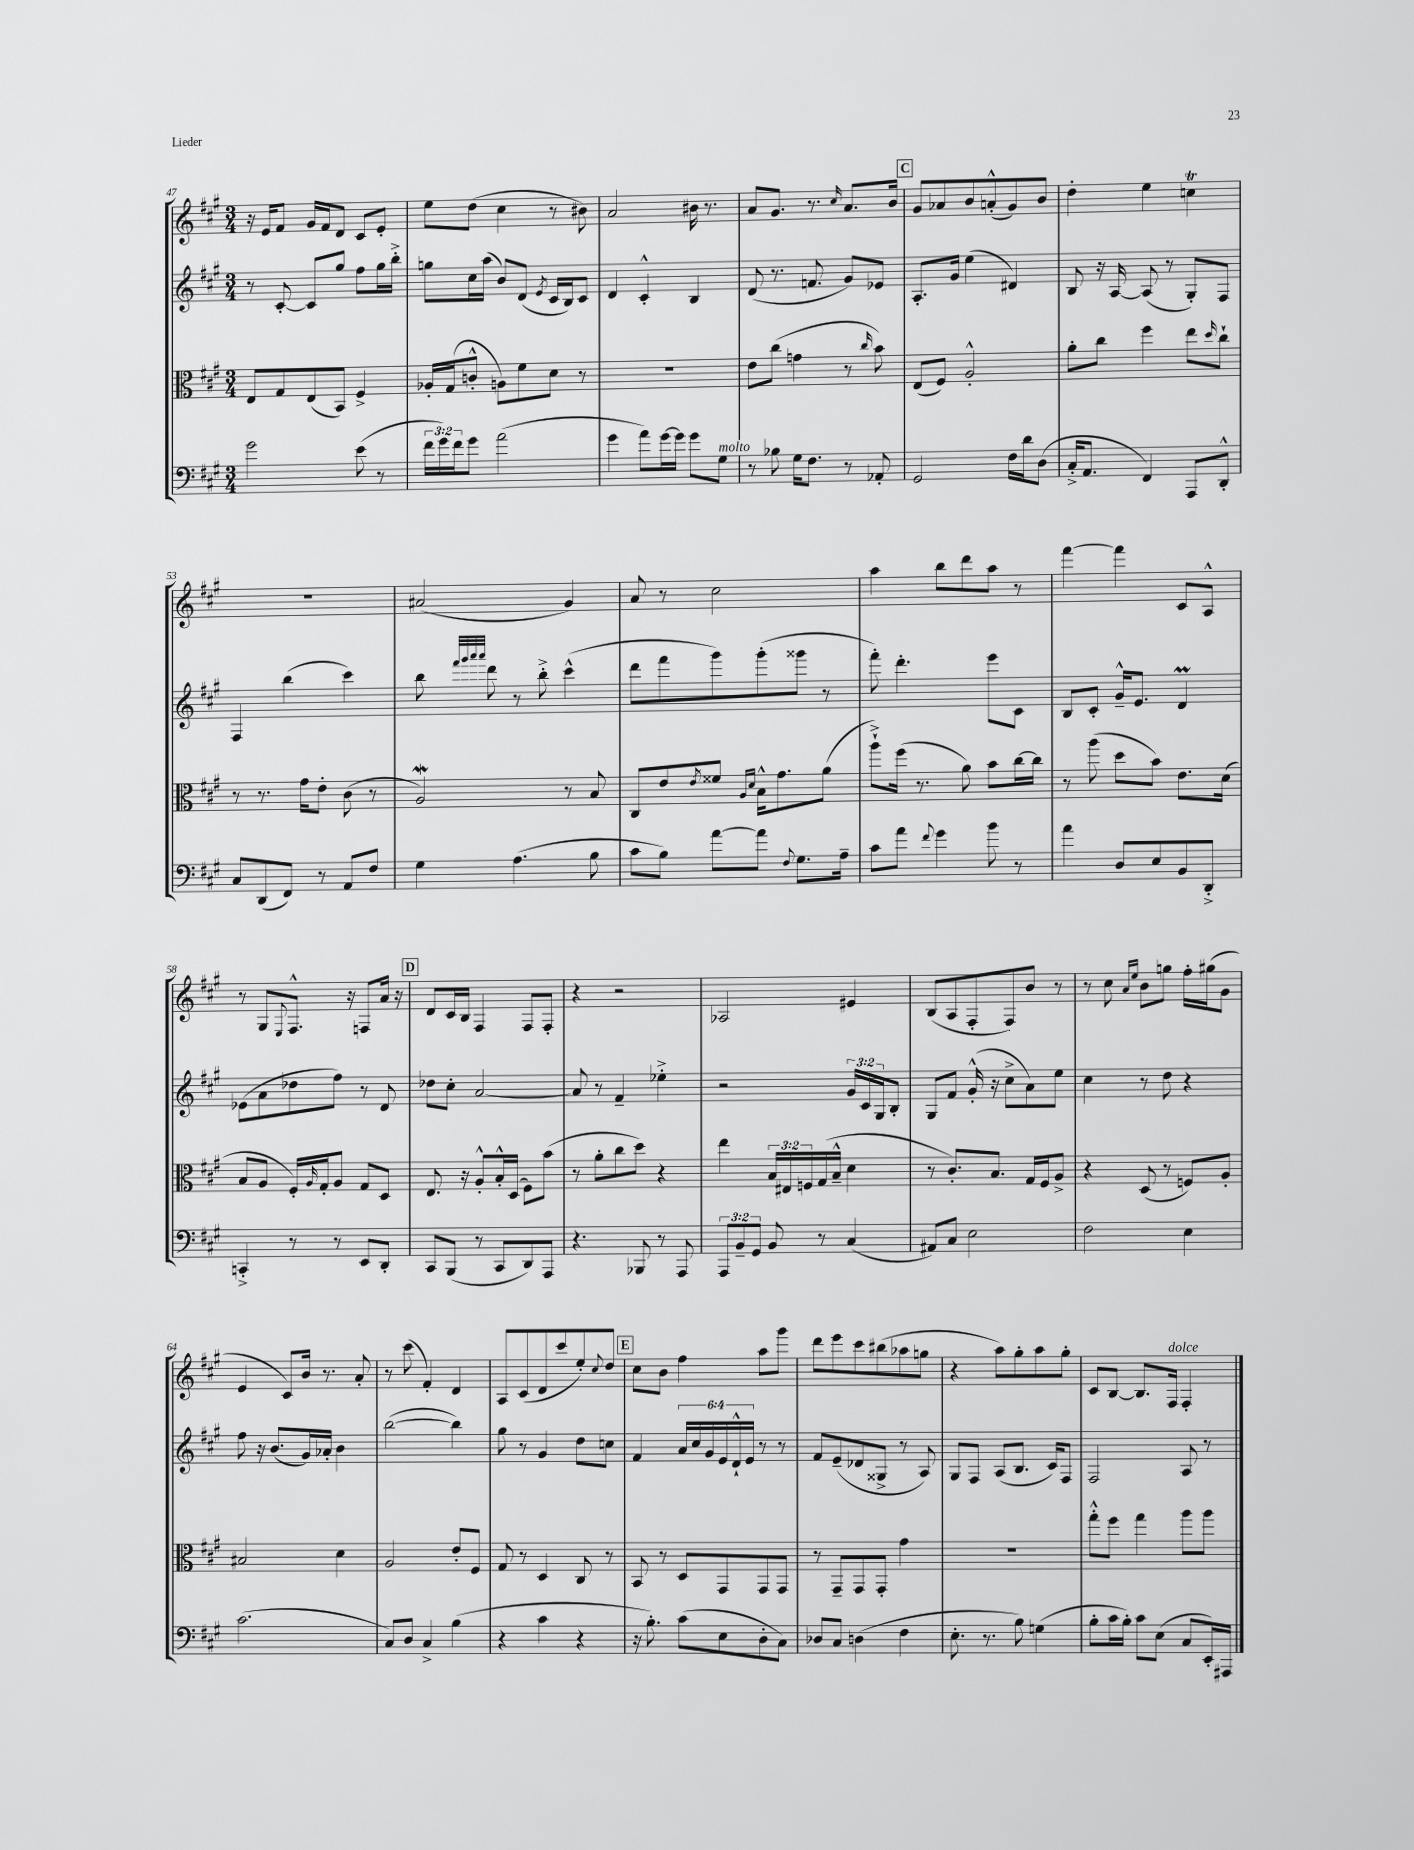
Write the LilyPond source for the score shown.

<<
\new StaffGroup <<
\new Staff = "s0" {
    \clef treble \key a \major \numericTimeSignature \time 3/4
    r16 e'16 fis'8 gis'16 fis'16 d'8 cis'8 e'8-. |
    e''8 d''8( cis''4 r8 bis'8) |
    a'2 bis'16 r8. |
    a'8 gis'8. r8. \grace { cis''16 } a'8. b'16 |
    \mark \markup { \box "C" } gis'8 aes'8 b'8 a'8-.-^( gis'8) b'8 |
    d''4-. e''4 c''4\trill |
    R2. |
    ais'2( gis'4) |
    a'8 r8 cis''2 |
    a''4 b''8 d'''8 a''8 r8 |
    fis'''4~ fis'''4 cis'8 a8-^ |
    r8 gis8 \appoggiatura { e8 } fis8.-^ r16 f8 a'16 r16 |
    \mark \markup { \box "D" } d'8 cis'16 b16 fis4 fis8 fis8-. |
    r4 r2 |
    aes2 eis'4 |
    b8( a8 fis8-. fis8) b'8 r8 |
    r8 cis''8 \grace { a'16 e''16 } b'8 g''8 fis''16-. gis''16( gis'8 |
    e'4 cis'8) b'16 r8. a'8-. |
    r8 cis'''8( fis'4-.) d'4 |
    a8 cis'8( d'8 cis'''8 e''8-.) \appoggiatura { cis''8 } d''8 |
    \mark \markup { \box "E" } cis''8 b'8 fis''4 a''8 gis'''8 |
    d'''8 e'''8 cis'''8 bis''8( aes''8 g''8 |
    r4 a''8) gis''8-. a''8 gis''8-. |
    cis'8 b8~ b8. fis16^\markup { \italic "dolce" } fis4-. \bar "|." |
}
\new Staff = "s1" {
    \clef treble \key a \major \numericTimeSignature \time 3/4 \override Staff.TupletNumber.text = #tuplet-number::calc-fraction-text
    r8 cis'8~-. cis'8 gis''8 fis''8 gis''16 b''16-.-> |
    g''8 cis''16 a''16( b'8) d'8( \acciaccatura { e'8 } cis'16 b16) cis'8 |
    d'4 cis'4-.-^ b4 |
    d'8( r8. f'8. gis'8) ees'8 |
    \mark \markup { \box "C" } a8.-. gis'16 e''4( dis'4) |
    b8 r16 a16~ a8( r8 gis8-.) fis8 |
    fis4 b''4( cis'''4) |
    b''8 \grace { fis'''32 gis'''32 a'''32 a'''32 } d'''8 r8 b''8-.-> cis'''4-^( |
    d'''8 fis'''8 gis'''8) gis'''8-.( gisis'''8 r8 |
    fis'''8-.) d'''4.-. e'''8 cis'8 |
    b8 cis'8-. gis'16---^ e'8. d'4\prall |
    ees'8( a'8 des''8 fis''8) r8 d'8 |
    \mark \markup { \box "D" } des''8 cis''8-. a'2~ |
    a'8 r8 fis'4-- ees''4-.-> |
    r2 \tuplet 3/2 { gis'16 cis'16 gis16 } b8-. |
    gis8 fis'8 gis'16-.-^( r16 cis''8-> a'8) e''8 |
    cis''4 r8 d''8 r4 |
    fis''8 r16 b'8.( gis'16) aes'16-. b'4 |
    b''2~( b''4) |
    gis''8 r8 gis'4 d''8 c''8 |
    \mark \markup { \box "E" } fis'4 \tuplet 6/4 { a'16 cis''16 gis'16 e'16 d'16-!-^ e'16 } r8 r8 |
    fis'8 e'8--( des'8 gisis8-> r8 a8) |
    gis8 fis8 a8( b8. cis'16) fis8 |
    fis2 a8 r8 \bar "|." |
}
\new Staff = "s2" {
    \clef alto \key a \major \numericTimeSignature \time 3/4 \override Staff.TupletNumber.text = #tuplet-number::calc-fraction-text
    e8 gis8 e8( b,8) fis4-> |
    aes16-. gis16( c'8-.-^ a8) fis'8 d'8 r8 |
    R2. |
    e'8 cis''8( g'4 r8 \grace { cis''16 } b'8) |
    \mark \markup { \box "C" } e8( fis8) a2-.-^ |
    a'8-. cis''8 fis''4 e''8 \grace { d''16 } cis''8-! |
    r8 r8. gis'16 e'8-. cis'8( r8 |
    a2\mordent) r8 b8 |
    cis8 e'8 \acciaccatura { e'8 } fisis'8 \grace { a16 d'16 } b16-^ gis'8. a'8( |
    a''8-!->) fis''16( r8. a'8) b'8 cis''16~ cis''16 |
    r8 a''8( d''8 b'8) e'8. d'16( |
    b8 a8 fis16-.) \grace { a16 } gis16-. a8 gis8 d8 |
    \mark \markup { \box "D" } e8. r16 a8-.-^ b16-.-^ d16( fis8) b'8( |
    r8 a'8-. cis''8 d''8) r4 |
    e''4 \tuplet 3/2 { b16 eis16 f16 } gis16( b16---^ d'4 |
    r8 cis'8.-.) b8. gis16 fis16 a8-> |
    r4 d8( r8 f8) a8-. |
    bis2 d'4 |
    a2 e'8-. fis8 |
    gis8 r8 d4 cis8 r8 |
    \mark \markup { \box "E" } b,8 r8 d8 gis,8 gis,8 gis,8 |
    r8 gis,8-- gis,8 gis,8-. gis'4 |
    R2. |
    gis''8-.-^ fis''8 gis''4 a''8 a''8 \bar "|." |
}
\new Staff = "s3" {
    \clef bass \key a \major \numericTimeSignature \time 3/4 \override Staff.TupletNumber.text = #tuplet-number::calc-fraction-text
    gis'2 e'8( r8 |
    \tuplet 3/2 { fis'16 gis'16) fis'16 } gis'8 a'2( |
    gis'4 a'8) gis'16~ gis'16 gis'8 gis8^\markup { \italic "molto" } |
    r8 bes8 gis16 fis8. r8 aes,8-. |
    \mark \markup { \box "C" } gis,2 fis16 d'16 d8( |
    cis16-.-> a,8. fis,4) a,,8 d,8-.-^ |
    cis8 d,8( fis,8) r8 a,8 fis8 |
    gis4 a4.( b8 |
    cis'8 b8) a'8~ a'8 \appoggiatura { fis8 } gis8. a16-- |
    cis'8 a'8 \appoggiatura { fis'8 } gis'4 b'8 r8 |
    a'4 d8 e8 b,8 d,8-.-> |
    c,4-.-> r8 r8 e,8 d,8-. |
    \mark \markup { \box "D" } cis,8 b,,8( r8 cis,8 d,8) a,,8 |
    r4. bes,,8 r8 a,,8 |
    \tuplet 3/2 { a,,8 b,8-- gis,8 } b,8 r8 cis4( |
    ais,8) cis8 e2 |
    fis2 e4 |
    cis'2.( |
    cis8) d8 cis4-> b4( |
    r4 cis'4 r4 |
    \mark \markup { \box "E" } r16 b8.-.) cis'8( e8 d8-. cis8) |
    des8 cis8 d4( fis4 |
    e8.-. r8. b8) g4( |
    b8-. cis'16 b16-.) cis'8 e8( cis8 e,16-.) ais,,16 \bar "|." |
}
>>
>>
\layout { \context { \Score currentBarNumber = #47 } }
